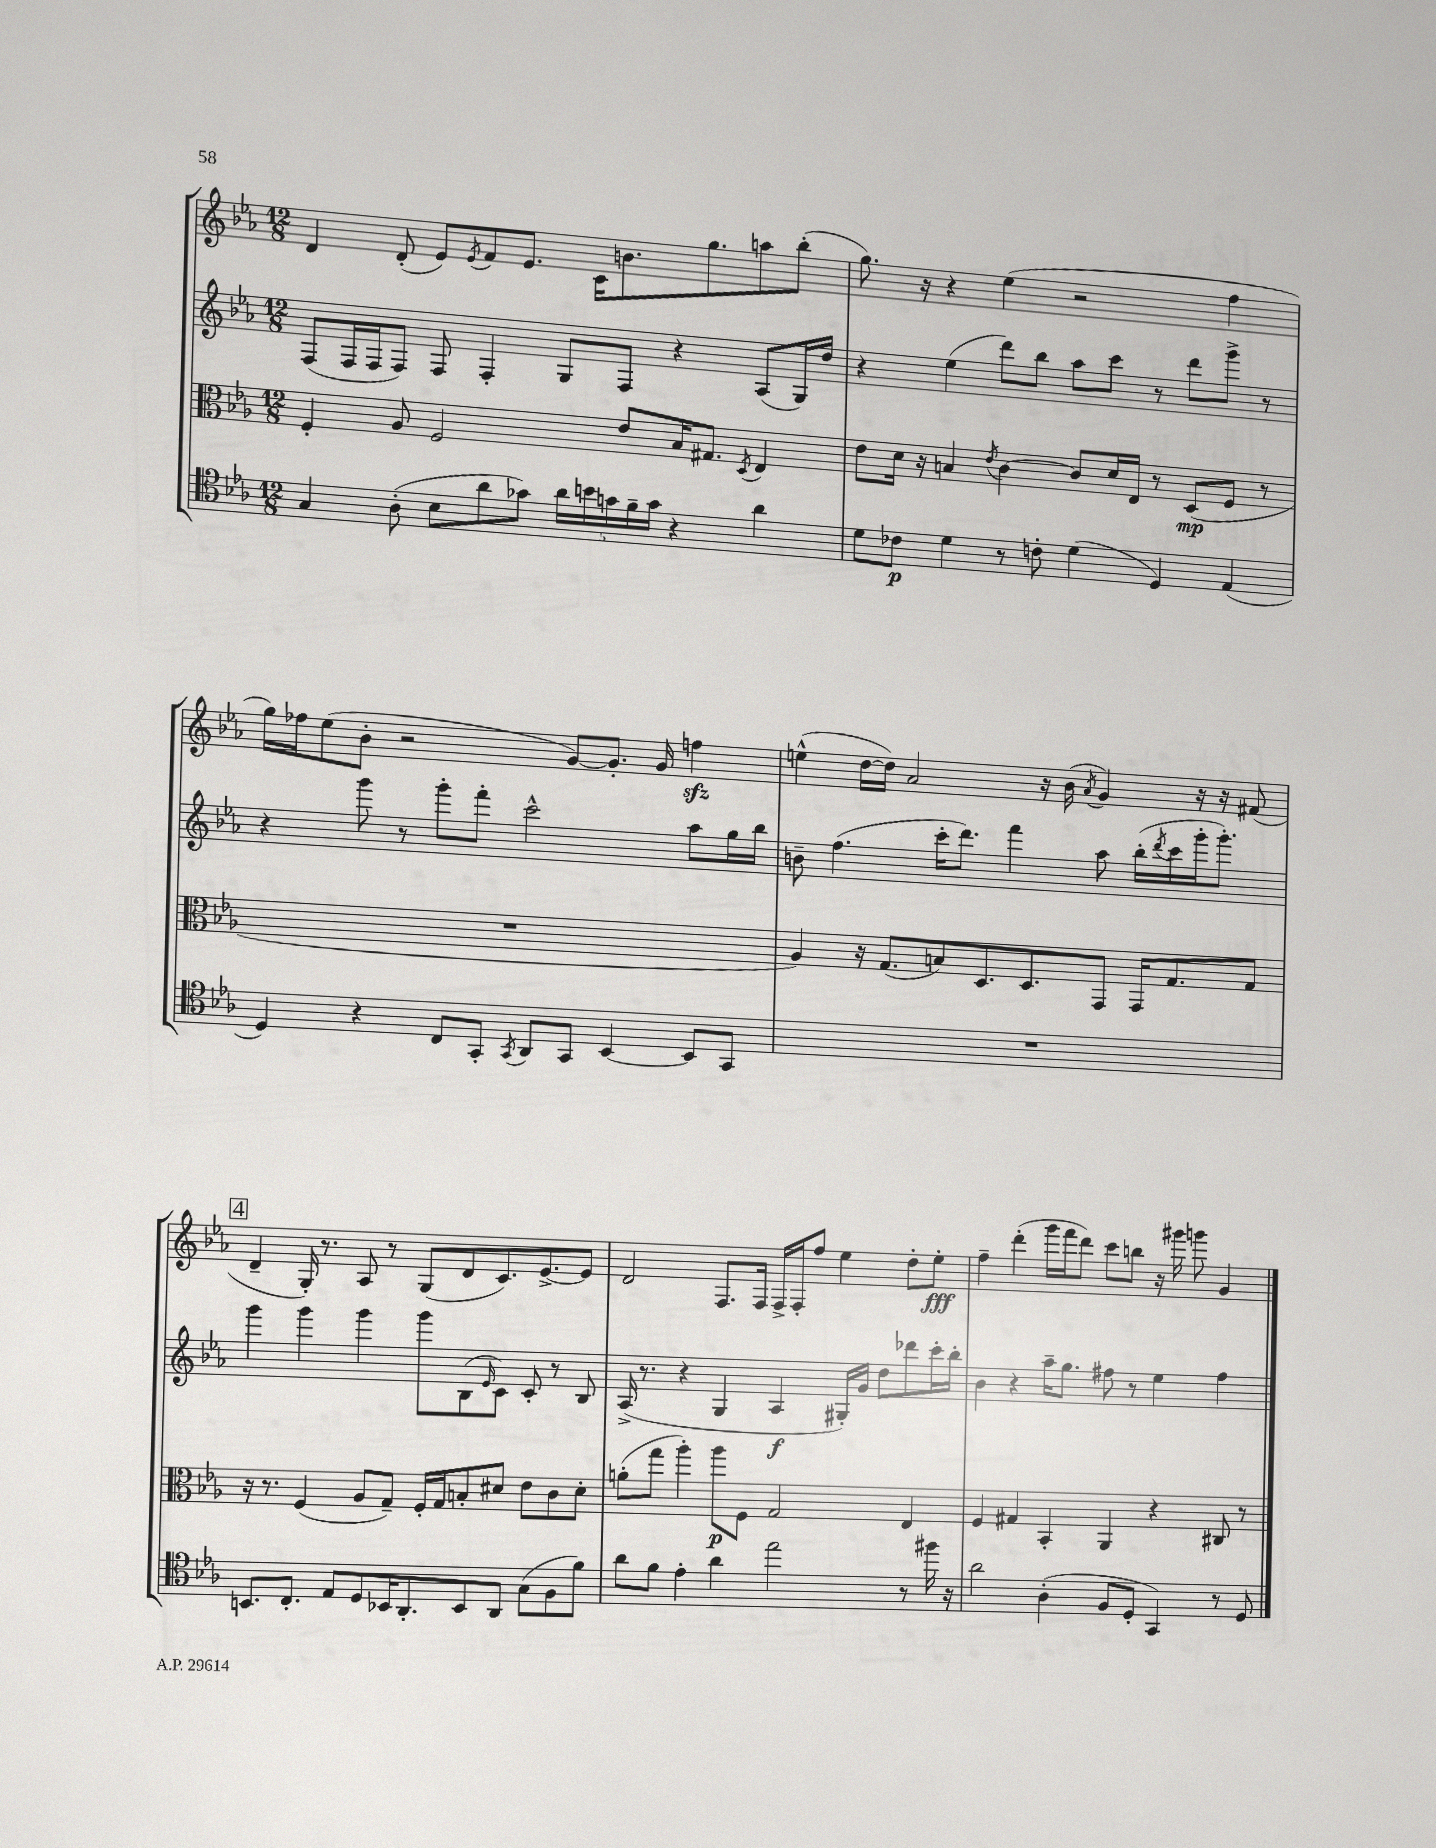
<<
\new StaffGroup <<
\new Staff = "s0" {
    \clef treble \key ees \major \numericTimeSignature \time 12/8
    d'4 d'8-.( ees'8) \acciaccatura { ees'8 } f'8 ees'8. c'16 b'8. g''8. a''8 bes''8-.( |
    g''8.) r16 r4 ees''4( r2 f''4 |
    g''16) fes''16 ees''8( bes'8-. r2 g'8~) g'8.-. g'16 f''4\sfz |
    e''4-^( d''16~ d''16) aes'2 r16 bes'16( \acciaccatura { aes'8 } g'4) r16 r16 fis'8( |
    \mark \markup { \box "4" } d'4-- g16-.) r8. aes8 r8 g8( d'8 c'8.) ees'8.~-> ees'8 |
    d'2 f8. f16 f16-> f16-. f''8 ees''4 d''8-. ees''8-.\fff |
    f''4-- d'''4-.( g'''16 f'''16 d'''8) c'''8 b''8 r16 gis'''16 g'''8 g'4 \bar "|." |
}
\new Staff = "s1" {
    \clef treble \key ees \major \numericTimeSignature \time 12/8
    f8( f16 f16 f8) f8 f4-. g8 f8 r4 aes8( g16) d''16 |
    r4 ees''4( d'''8) bes''8 aes''8 c'''8 r8 d'''8 g'''8-> r8 |
    r4 g'''8 r8 g'''8-. f'''8-. c'''2-^ aes''8 g''16 bes''16 |
    b'8-- f''4.( c'''16-. d'''8.) f'''4 aes''8 bes''16-.( \acciaccatura { d'''8 } c'''16 g'''16-. g'''8.-.) |
    \mark \markup { \box "4" } g'''4 g'''4 g'''4 g'''8 bes8( \grace { ees'16 } c'8) c'8-. r8 bes8 |
    aes16->( r8. r4 g4 aes4\f gis16-.) g'16 d''8 des'''8 c'''16-. bes''16-. |
    bes'4 r4 aes''16-- g''8. fis''8 r8 ees''4 fis''4 \bar "|." |
}
\new Staff = "s2" {
    \clef alto \key ees \major \numericTimeSignature \time 12/8
    f4-. aes8 f2 ees'8 bes16 gis8. \acciaccatura { d8 } ees4 |
    ees'8 d'16 r16 b4 \acciaccatura { ees'8 } c'4~ c'8 d'16 ees16 r8 d8\mp( f8 r8 |
    R1. |
    aes4) r16 g8.( b8) d8. d8. g,8 g,16 g8. g8 |
    \mark \markup { \box "4" } r16 r8. f4( aes8 g8--) f16-. g16 b8-. dis'8 ees'8 c'8 dis'8-. |
    a'8-.( g''8 aes''4-.) aes''8\p f8 g2 ees4 |
    f4 gis4 bes,4-. aes,4 r4 cis8 r8 \bar "|." |
}
\new Staff = "s3" {
    \clef tenor \key ees \major \numericTimeSignature \time 12/8
    g4 aes8-.( bes8 aes'8 ges'8) \tuplet 5/4 { aes'16 b'16 g'16 f'16-- g'16 } r4 aes'4 |
    d'8 ces'8\p d'4 r8 c'8-. d'4( d4) ees4( |
    d4) r4 c8 g,8-. \acciaccatura { g,8 } aes,8 g,8 bes,4~ bes,8 g,8 |
    R1. |
    \mark \markup { \box "4" } b,8. c8.-. ees8 d8 bes,16 aes,8.-. bes,8 aes,8 g8( f8 f'8) |
    aes'8 f'8 ees'4-. aes'4 ees''2 r8 fis''16 r16 |
    aes'2 aes4-.( f8 d8-. g,4) r8 d8 \bar "|." |
}
>>
>>
\layout { \context { \Score \remove "Bar_number_engraver" } }
